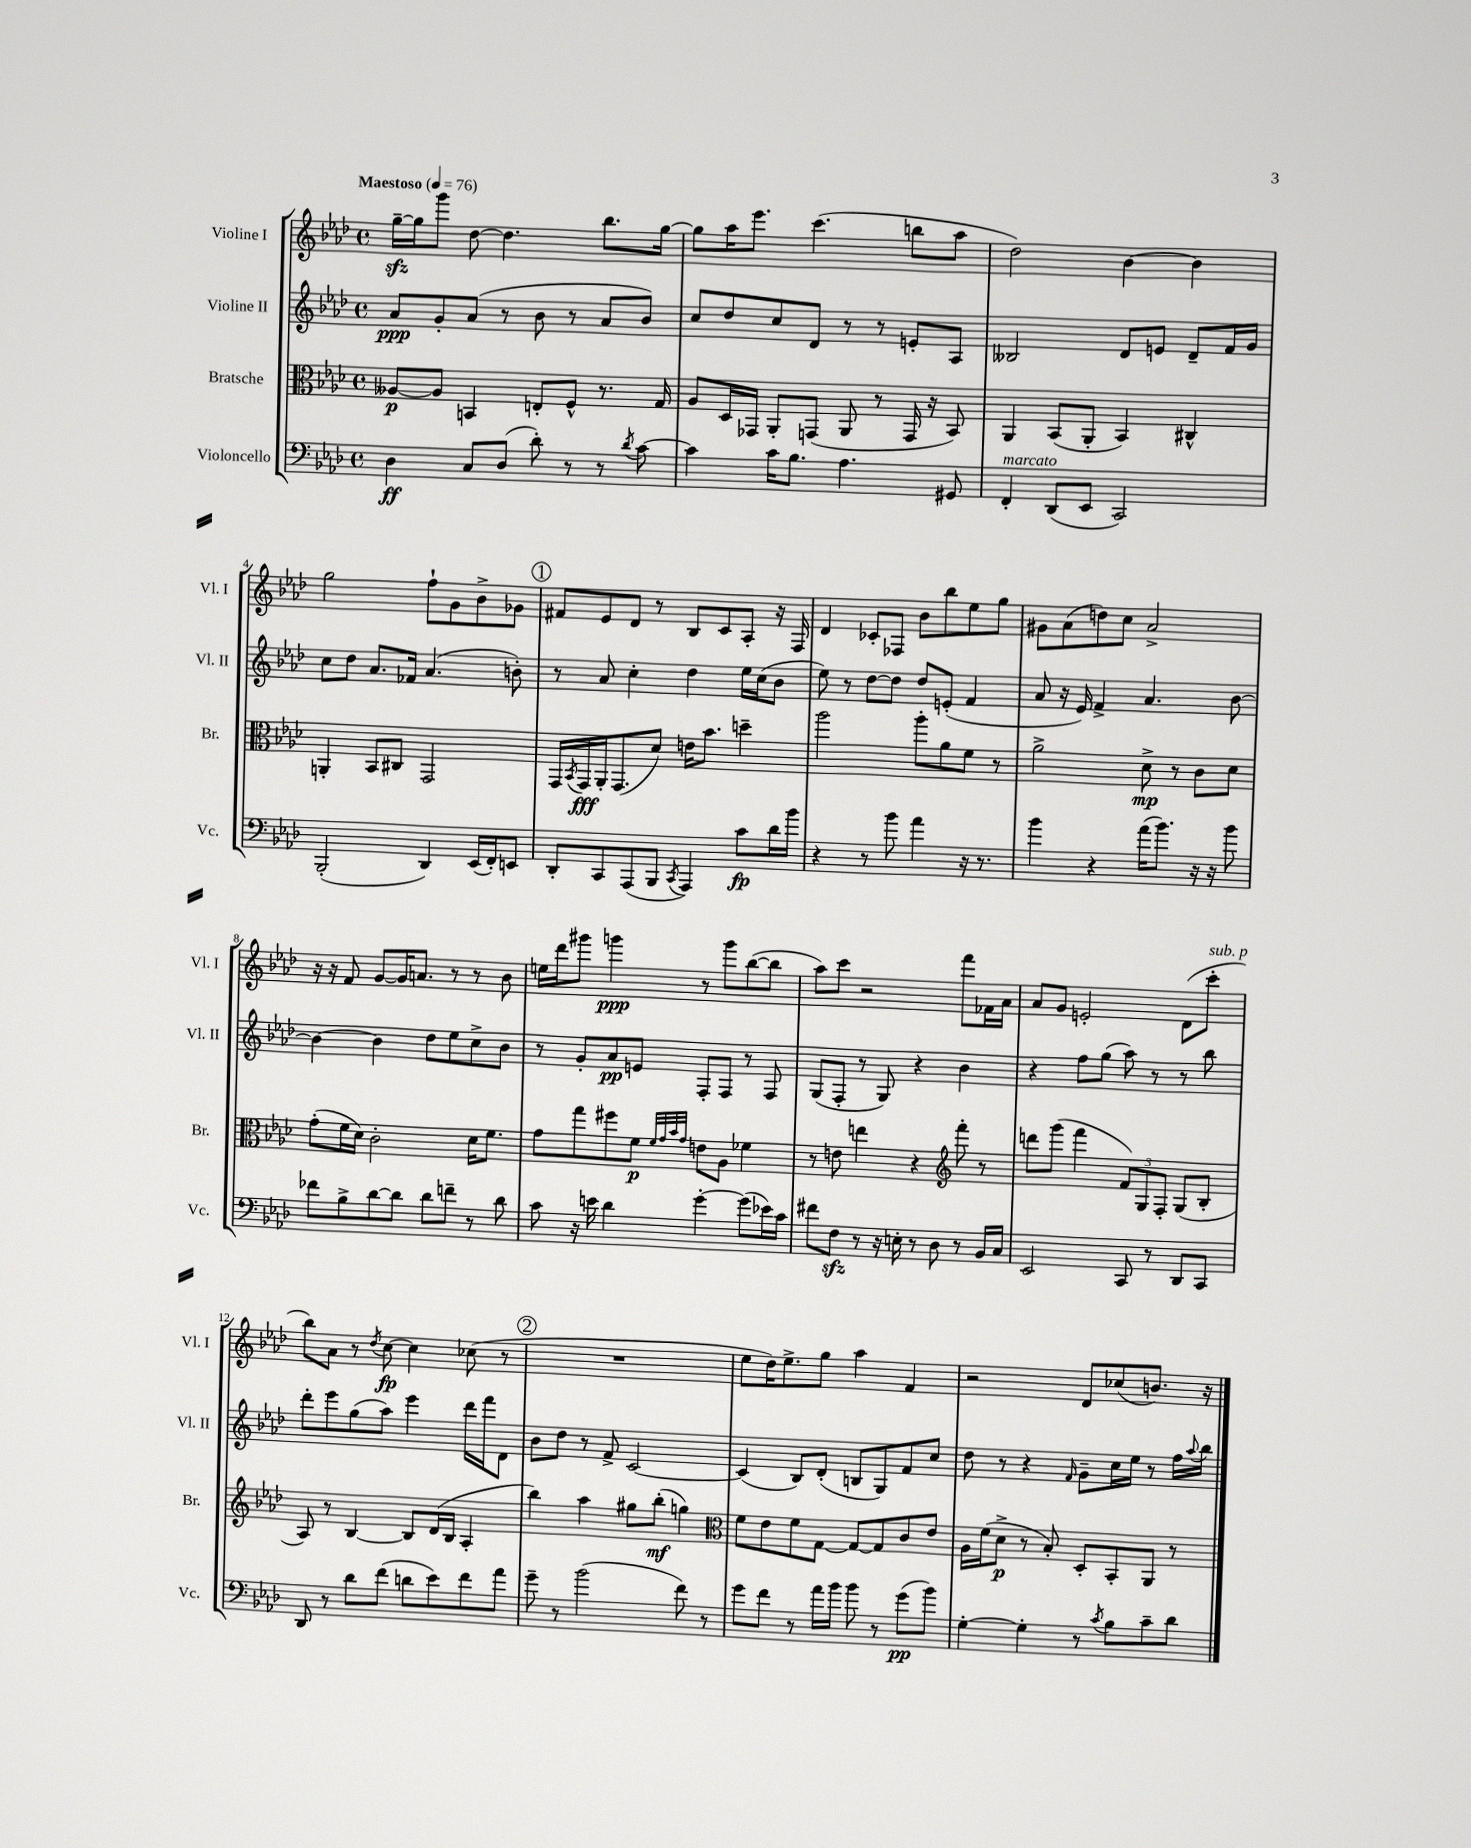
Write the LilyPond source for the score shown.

<<
\new StaffGroup <<
\new Staff = "s0" \with { instrumentName = "Violine I" shortInstrumentName = "Vl. I" } {
    \clef treble \key aes \major \defaultTimeSignature \time 4/4 \tempo "Maestoso" 4 = 76
    g''16~--\sfz g''16 g'''8 des''8~ des''4. bes''8. g''16~ |
    g''8 aes''16 ees'''8. c'''4.( b''8 aes''8 |
    des''2) bes'4~ bes'4 |
    g''2 f''8-! g'8 bes'8-> ges'8 |
    \mark \markup { \circle "1" } fis'8 ees'8 des'8 r8 bes8 c'8 aes8-. r16 f16 |
    des'4 ces'8-. fes8 bes'8 bes''8 ees''8 g''8 |
    gis'8 aes'8( d''8) c''8 aes'2-> |
    r16 r16 f'8 g'8~ g'16 a'8. r8 r8 bes'8 |
    e''16 des'''16 gis'''8 g'''4\ppp r8 g'''8 bes''8~( bes''8 |
    aes''8) c'''8 r2 f'''8 fes'16 aes'16 |
    aes'8 g'8 e'2-. des'8( c'''8-.^\markup { \italic "sub. p" } |
    bes''8) aes'8 r8 \acciaccatura { des''8 } c''8~\fp c''4 ces''8( r8 |
    \mark \markup { \circle "2" } R1 |
    ees''8 des''16) ees''8.-> g''8 aes''4 f'4 |
    r2 des'8 ces''8( b'8.) r16 \bar "|." |
}
\new Staff = "s1" \with { instrumentName = "Violine II" shortInstrumentName = "Vl. II" } {
    \clef treble \key aes \major \defaultTimeSignature \time 4/4
    aes'8\ppp g'8-. aes'8( r8 bes'8 r8 aes'8 bes'8) |
    c''8 des''8 c''8 des'8 r8 r8 e'8-. aes8 |
    beses2 des'8 e'8 des'8-- f'16 g'16 |
    c''8 des''8 aes'8. fes'16 aes'4.( b'8-.) |
    \mark \markup { \circle "1" } r8 aes'8 c''4-. des''4 ees''16 c''16( bes'8 |
    ees''8) r8 des''8~ des''8 des''8 e'8-.( f'4 |
    aes'8 r16 ees'16) f'4-> aes'4. bes'8~ |
    bes'4~ bes'4 des''8 ees''8 c''8-> bes'8 |
    r8 g'8-. aes'8\pp e'8 f8-. f8 r8 f8 |
    g8( f8-. r8 g8) r4 bes'4 |
    r4 f''8 g''8( aes''8) r8 r8 bes''8 |
    des'''8-. ees'''8 g''8( aes''8) ees'''4 des'''16 f'''16 des'8 |
    \mark \markup { \circle "2" } bes'8 des''8 r8 f'8-> c'2~ |
    c'4( bes8) des'8-.( b8 g8) f'8 c''8 |
    des''8 r8 r4 \grace { f'16 } g'8-- c''16 ees''16 r8 f''16 \appoggiatura { aes''8 } bes''16 \bar "|." |
}
\new Staff = "s2" \with { instrumentName = "Bratsche" shortInstrumentName = "Br." } {
    \clef alto \key aes \major \defaultTimeSignature \time 4/4
    aeses8~\p aeses8 b,4 e8-. f8-^ r8. g16 |
    aes8 des16 ges,16 aes,8-. g,8( aes,8 r8 g,16 r16 bes,8) |
    aes,4 bes,8( aes,8-. bes,4) cis4-^ |
    a,4-. bes,8 cis8 g,2 |
    \mark \markup { \circle "1" } g,16 \acciaccatura { bes,8 } g,16\fff aes,16-. g,8.( des'8) e'16 bes'8. d''4-- |
    aes''2 aes''8-. aes'8 f'8 r8 |
    aes'2-> des'8->\mp r8 c'8 des'8 |
    g'8-.( f'16 des'16) c'2-. des'16 f'8. |
    g'8 g''8 fis''8 f'8\p \grace { f'32 g'32 bes'32 g'32 } e'8 aes8 fes'4 |
    r8 e'8 e''4 r4 \clef treble f'''8-. r8 |
    d'''8 g'''8( f'''4 \tuplet 3/2 { f'8) g8 f8-. } g8( bes8-. |
    aes8) r8 bes4~ bes8 des'16( bes16 aes4-. |
    \mark \markup { \circle "2" } bes''4) aes''4 gis''8 bes''8-.\mf( g''4) |
    \clef alto f'8 ees'8 f'8 g8~ g8~ g8 c'8 ees'8 |
    aes16 f'16( des'8->\p r8 bes8-.) des8-. bes,8-. aes,8 r8 \bar "|." |
}
\new Staff = "s3" \with { instrumentName = "Violoncello" shortInstrumentName = "Vc." } {
    \clef bass \key aes \major \defaultTimeSignature \time 4/4
    des4\ff c8 des8( des'8-.) r8 r8 \acciaccatura { des'8 } c'8~ |
    c'4 c'16 bes8. aes4. gis,8 |
    f,4-.^\markup { \italic "marcato" } des,8( ees,8 c,2) |
    bes,,2-.( des,4) ees,16( f,16-.) e,8 |
    \mark \markup { \circle "1" } des,8-. c,8 aes,,8( bes,,8 \acciaccatura { c,8 } aes,,4) c'8\fp des'16 bes'16 |
    r4 r8 bes'8 aes'4 r16 r8. |
    bes'4 r4 aes'16( bes'8.) r16 r16 bes'8 |
    fes'8 bes8-> des'8~ des'8 des'8 f'8-- r8 des'8 |
    c'8 r16 e'16 des'4 g'4~-. g'8( ees'16) c'16 |
    fis'8 f8\sfz r8 r16 e16-. r8 des8 r8 bes,16 c16 |
    ees,2 c,8 r8 des,8 c,8 |
    des,8 r8 des'8 f'8( d'8 ees'8) f'8 aes'8 |
    \mark \markup { \circle "2" } g'8-- r8 bes'2( f'8) r8 |
    g'8 f'8 r8 aes'16 bes'16 bes'8 r8 g'8\pp( bes'8) |
    g4~-. g4-. r8 \acciaccatura { c'8 } bes8 c'8-- des'8 \bar "|." |
}
>>
>>
